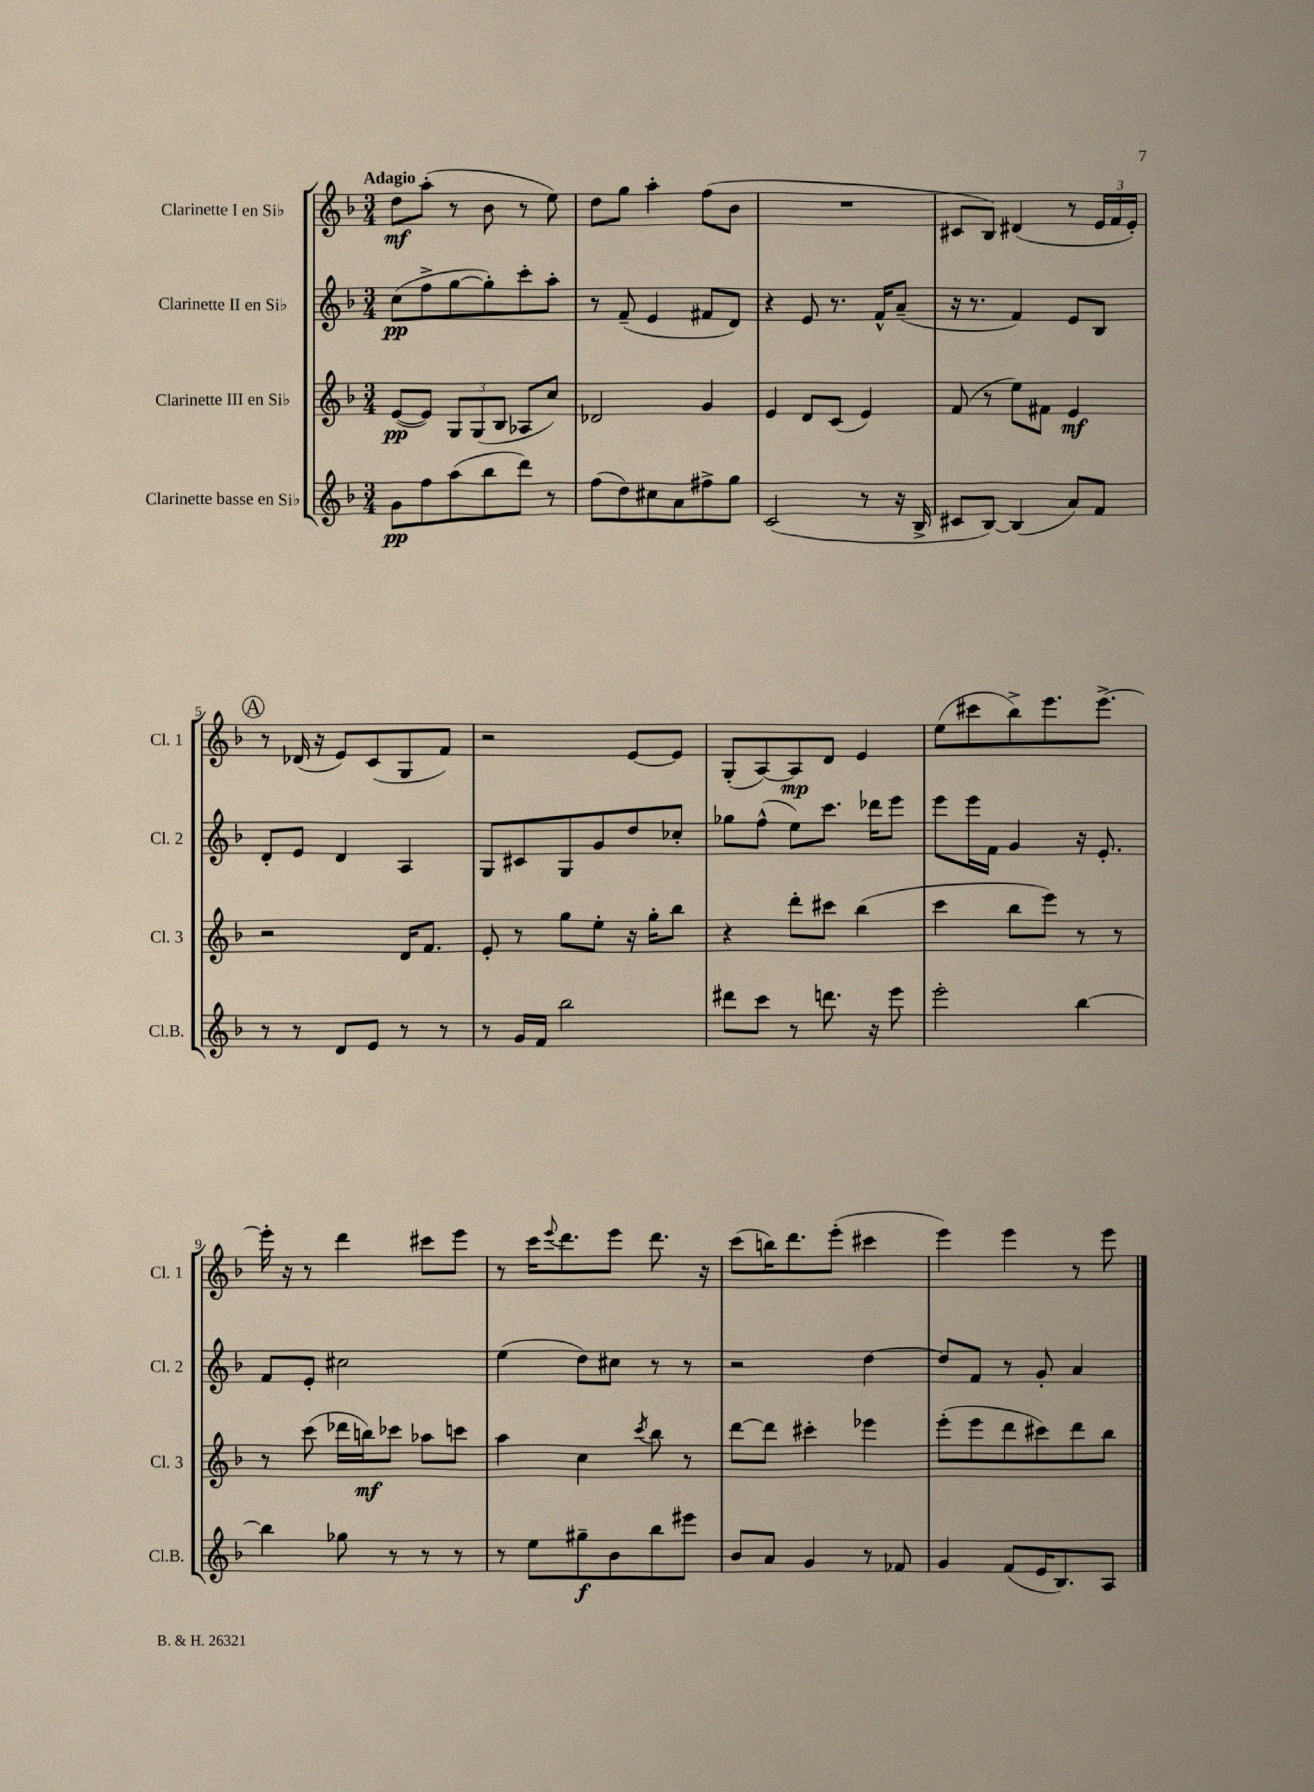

**kern	**kern	**kern	**kern
*staff4	*staff3	*staff2	*staff1
*clefG2	*clefG2	*clefG2	*clefG2
*k[b-]	*k[b-]	*k[b-]	*k[b-]
*M3/4	*M3/4	*M3/4	*M3/4
8g	([8e	(8cc	8dd
8ff	8e])	8ff^	(8aa'
(8aa	12G	[8gg	8r
.	(12G	.	.
8bb-	.	8gg'])	8b-
.	12B-	.	.
8ddd)	8A-	8ccc'	8r
8r	8cc)	8aa'	8ee)
=	=	=	=
(8ff	2d-	8r	8dd
8dd)	.	(8f~	8gg
8cc#	.	4e	4aa'
8a	.	.	.
8ff#^	4g	8f#	(8ff
8gg	.	8d)	8b-
=	=	=	=
(2c	4e	4r	2.r
.	8d	8e	.
.	(8c	8.r	.
8r	4e)	.	.
.	.	16f^^	.
16r	.	(8a~	.
16B-^	.	.	.
=	=	=	=
8c#	(8f	16r	8c#
.	.	8.r	.
[8B-)	8r	.	8B-)
(4B-]	8ee)	4f)	(4d#
.	8f#	.	.
8a)	4e	8e	8r
8f	.	8B-	24e
.	.	.	24f
.	.	.	24e')
=	=	=	=
8r	2r	8d'	8r
8r	.	8e	(16d-
.	.	.	16r
8d	.	4d	8e)
8e	.	.	(8c
8r	16d	4A	8G
.	8.f	.	.
8r	.	.	8f)
=	=	=	=
8r	8e'	8G	2r
16g	8r	8c#	.
16f	.	.	.
2bb-	8gg	8G	.
.	8ee'	8g	.
.	16r	8dd	[8e
.	16gg'	.	.
.	8bb-	8cc-'	8e]
=	=	=	=
8ddd#	4r	8gg-	(8G'
8ccc	.	(8ff^^	[8A)
8r	8ddd'	8ee)	8A]
8.ddd	8ccc#	8.ccc	8d
.	(4bb-	.	4e
16r	.	16ddd-	.
8eee	.	8eee	.
=	=	=	=
2eee'	4ccc	8eee	(8ee
.	.	16eee	8ccc#
.	.	16f	.
.	8bb-	4g	8bb-^)
.	8eee)	.	8.eee
[4bb-	8r	16r	.
.	.	8.e'	[8.eee^
.	8r	.	.
=	=	=	=
4bb-]	8r	8f	16eee']
.	.	.	16r
.	(8ccc	8e'	8r
8gg-	16ddd-	2cc#	4ddd
.	16bb)	.	.
8r	8ccc-	.	.
8r	8aa-	.	8ccc#
8r	8ccc	.	8eee
=	=	=	=
8r	4aa	(4ee	8r
8ee	.	.	16ccc
.	.	.	8qqeee
.	.	.	8.ddd
8gg#~	4cc	8dd)	.
8b-	.	8cc#	8eee
.	8qccc	.	.
8bb-	8bb-	8r	8.ddd
8eee#	8r	8r	.
.	.	.	16r
=	=	=	=
8b-	[8ddd	2r	(8ccc
8a	8ddd]	.	16bb)
.	.	.	8.ddd
4g	4ccc#'	.	.
.	.	.	(8eee'
8r	4eee-	[4dd	4ccc#
8f-	.	.	.
=	=	=	=
4g	(8eee'	8dd]	4eee)
.	8eee	8f	.
(8f	8ddd	8r	4eee
16e	8ccc#)	8g'	.
8.B-)	.	.	.
.	8ddd	4a	8r
8A	8bb-	.	8eee
==	==	==	==
*-	*-	*-	*-
